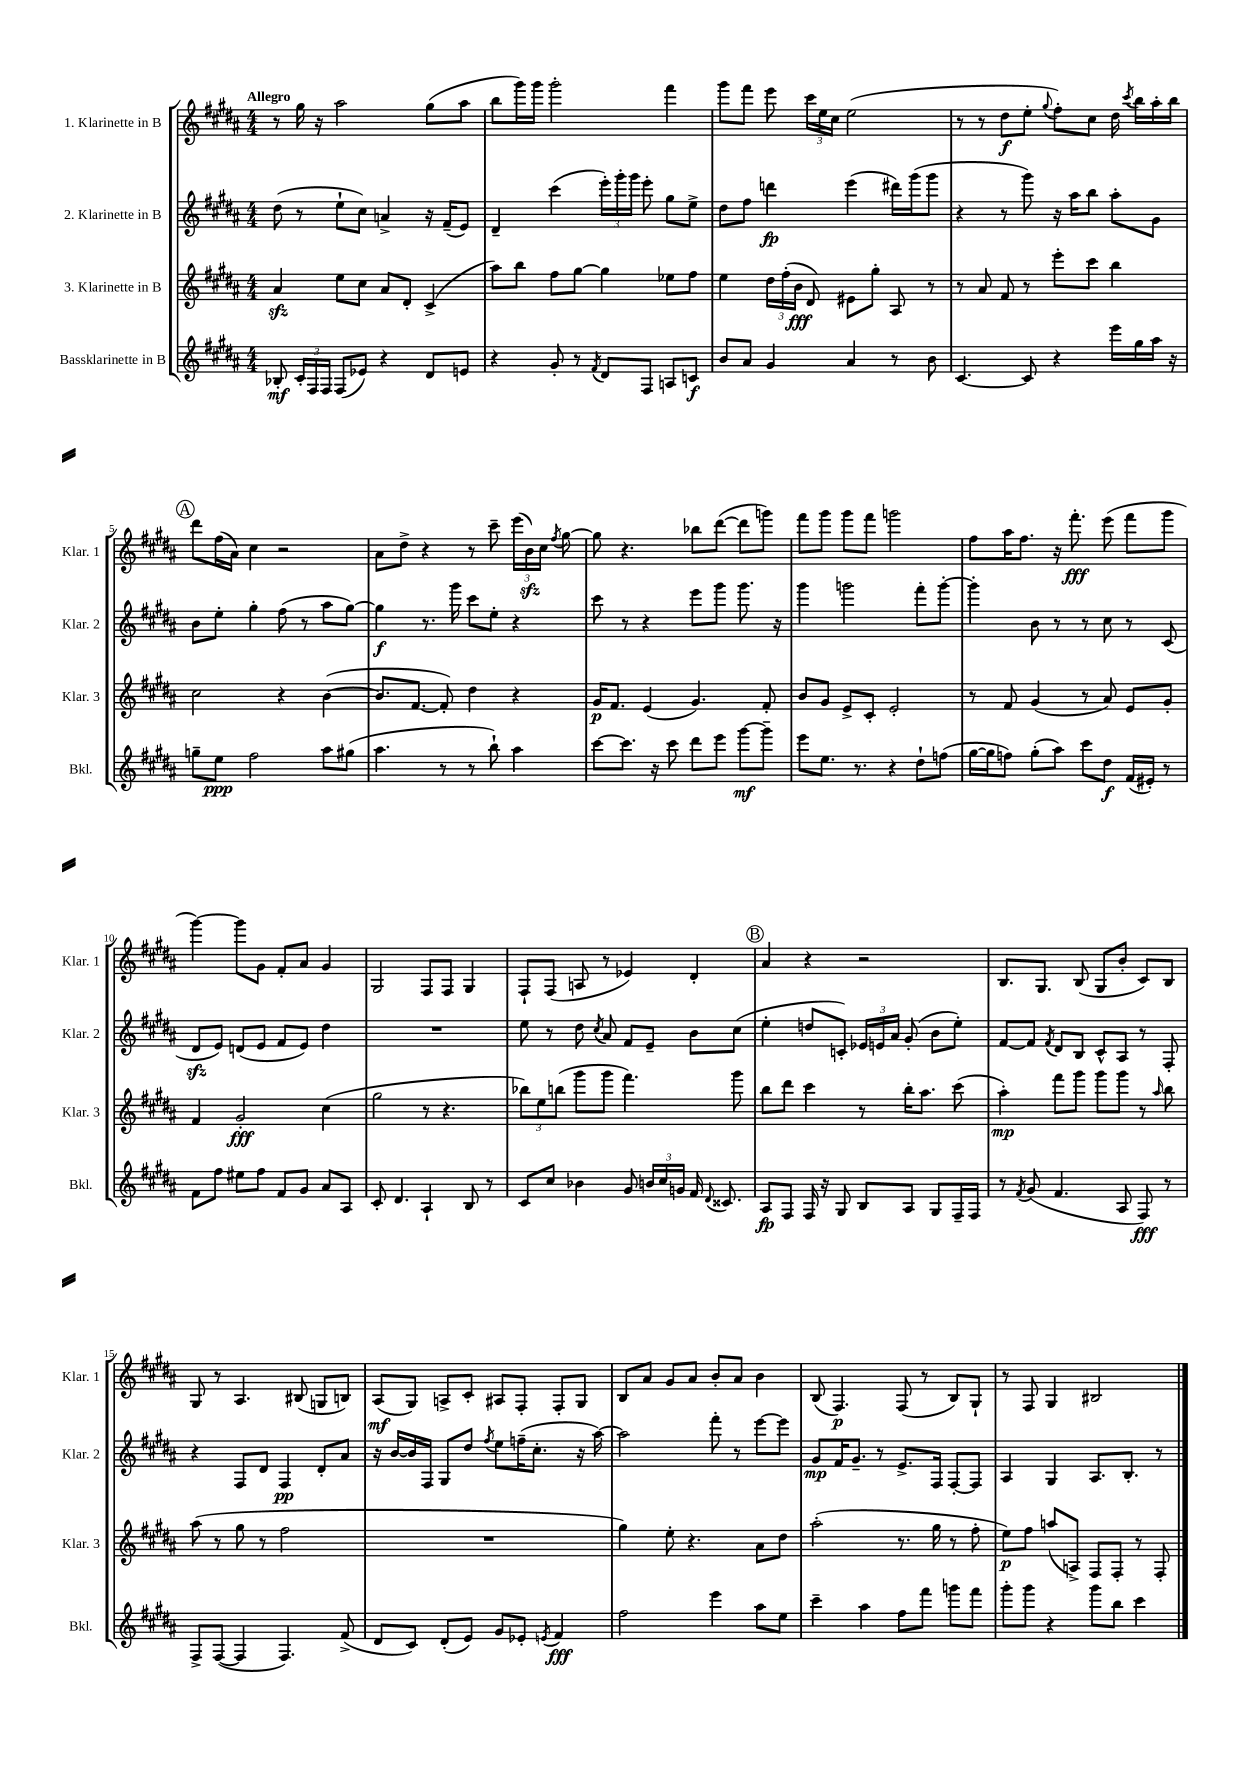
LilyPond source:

<<
\new StaffGroup <<
\new Staff = "s0" \with { instrumentName = "1. Klarinette in B" shortInstrumentName = "Klar. 1" } {
    \clef treble \key b \major \numericTimeSignature \time 4/4 \tempo "Allegro"
    \autoBeamOff r8 gis''16 r16 ais''2 gis''8[( ais''8] |
    b''8[ gis'''16) gis'''16] gis'''2-. fis'''4 |
    gis'''8[ fis'''8] e'''8 \tuplet 3/2 { cis'''16[ e''16 cis''16] } e''2( |
    r8 r8 dis''8[\f e''8]-. \appoggiatura { gis''8 } fis''8[-.) cis''8] dis''16 \acciaccatura { cis'''8 } b''16[ ais''16-. b''16] |
    \mark \markup { \circle "A" } dis'''8[ fis''16( ais'16]) cis''4 r2 |
    ais'8[ dis''8]-> r4 r8 cis'''8-- \tuplet 3/2 { e'''16[( b'16\sfz) cis''16] } \acciaccatura { fis''8 } gis''8~ |
    gis''8 r4. bes''8[ dis'''8]~( dis'''8[ g'''8]) |
    fis'''8[ gis'''8] gis'''8[ fis'''8] g'''2 |
    fis''8[ ais''16 fis''8.] r16 fis'''8.-.\fff e'''8( fis'''8[ gis'''8] |
    gis'''4~) gis'''8[ gis'8] fis'8[-. ais'8] gis'4 |
    gis2 fis8[ fis8] gis4 |
    fis8[-! fis8]( a8 r8 ees'4) dis'4-. |
    \mark \markup { \circle "B" } ais'4 r4 r2 |
    b8.[ gis8.] b8( gis8[ b'8]-. cis'8[) b8] |
    gis8 r8 ais4. bis8( g8[ b8]) |
    ais8[\mf( gis8]) a8[-> cis'8]-. ais8[ fis8]-. fis8[-. gis8] |
    b8[ ais'8] gis'8[ ais'8] b'8[-. ais'8] b'4 |
    b8( fis4.\p) fis8( r8 b8[) gis8]-! |
    r8 fis8 gis4 bis2 \bar "|." |
}
\new Staff = "s1" \with { instrumentName = "2. Klarinette in B" shortInstrumentName = "Klar. 2" } {
    \clef treble \key b \major \numericTimeSignature \time 4/4
    \autoBeamOff dis''8( r8 e''8[-! cis''8]) a'4-> r16 fis'16[--( e'8]) |
    dis'4-- cis'''4( \tuplet 3/2 { e'''16[-.) gis'''16-. gis'''16] } e'''8-. gis''8[ e''8]-> |
    dis''8[ fis''8] d'''4\fp e'''4( dis'''16[) gis'''16( gis'''8] |
    r4 r8 gis'''8) r16 ais''16[ b''8] ais''8[-. gis'8] |
    \mark \markup { \circle "A" } b'8[ e''8]-. gis''4-. fis''8( r8 ais''8[ gis''8]~) |
    gis''4\f r8. gis'''16 cis'''8[ e''8]-. r4 |
    cis'''8 r8 r4 e'''8[ gis'''8] gis'''8. r16 |
    gis'''4 g'''2 fis'''8[-. g'''8]~-. |
    g'''4-. b'8 r8 r8 cis''8 r8 cis'8( |
    dis'8[\sfz e'8]) d'8[( e'8] fis'8[ e'8]) dis''4 |
    R1 |
    e''8 r8 dis''8 \acciaccatura { cis''8 } ais'8 fis'8[ e'8]-- b'8[ cis''8]( |
    \mark \markup { \circle "B" } e''4-. d''8[ c'8]-.) \tuplet 3/2 { ees'16[ e'16 ais'16] } gis'8-.( b'8[ e''8]-.) |
    fis'8[~ fis'8] \acciaccatura { fis'8 } dis'8[ b8] cis'8[-^ ais8] r8 fis8-. |
    r4 fis8[ dis'8] fis4\pp dis'8[-. ais'8] |
    r16 b'16[~ b'16 fis16] gis8[ dis''8] \acciaccatura { fis''8 } e''8[ f''16--( cis''8.]-. r16 ais''16~) |
    ais''2 fis'''8-. r8 e'''8[~ e'''8] |
    gis'8[\mp fis'16 gis'8.]-- r8 e'8.[-> fis16] fis8[~-. fis8] |
    ais4 gis4 ais8.[ b8.]-. r8 \bar "|." |
}
\new Staff = "s2" \with { instrumentName = "3. Klarinette in B" shortInstrumentName = "Klar. 3" } {
    \clef treble \key b \major \numericTimeSignature \time 4/4
    \autoBeamOff ais'4\sfz e''8[ cis''8] ais'8[ dis'8]-. cis'4->( |
    ais''8[) b''8] fis''8[ gis''8]~ gis''4 ees''8[ fis''8] |
    e''4 \tuplet 3/2 { dis''16[ fis''16-.( b'16]\fff } dis'8) eis'8[ gis''8]-. ais8 r8 |
    r8 ais'8 fis'8 r8 e'''8[-. cis'''8] b''4 |
    \mark \markup { \circle "A" } cis''2 r4 b'4~( |
    b'8.[ fis'8.]~ fis'8-.) dis''4 r4 |
    gis'16[\p fis'8.] e'4( gis'4.) fis'8-. |
    b'8[ gis'8] e'8[-> cis'8]-. e'2-. |
    r8 fis'8 gis'4( r8 ais'8) e'8[ gis'8]-. |
    fis'4 gis'2-.\fff cis''4( |
    gis''2 r8 r4. |
    \tuplet 3/2 { bes''8[) e''8 b''8]( } gis'''8[ gis'''8] fis'''4.) gis'''8 |
    \mark \markup { \circle "B" } b''8[ dis'''8] cis'''4 r8 b''16[-. ais''8.] cis'''8( |
    ais''4-.\mp) fis'''8[ gis'''8] gis'''8[ gis'''8] r8 \grace { ais''16 } b''8 |
    ais''8( r8 gis''8 r8 fis''2 |
    R1 |
    gis''4) e''8-. r4. ais'8[ dis''8] |
    ais''2-.( r8. gis''16 r8 fis''8-. |
    e''8[\p) fis''8] a''8[( a8]->) fis8[ fis8]-. r8 fis8-. \bar "|." |
}
\new Staff = "s3" \with { instrumentName = "Bassklarinette in B" shortInstrumentName = "Bkl." } {
    \clef treble \key b \major \numericTimeSignature \time 4/4
    \autoBeamOff bes8-.\mf \tuplet 3/2 { cis'16[-. fis16 fis16] } fis8[( ees'8]) r4 dis'8[ e'8] |
    r4 gis'8-. r8 \acciaccatura { fis'8 } dis'8[ fis8] a8[ c'8]\f |
    b'8[ ais'8] gis'4 ais'4 r8 b'8 |
    cis'4.~ cis'8 r4 e'''16[ gis''16 ais''16] r16 |
    \mark \markup { \circle "A" } g''8[-- e''8]\ppp fis''2 ais''8[ gis''8]( |
    ais''4. r8 r8 b''8-!) ais''4 |
    cis'''8[~ cis'''8.] r16 cis'''8 dis'''8[ e'''8] gis'''8[~\mf gis'''8]-- |
    e'''8[ e''8.] r8. r4 dis''8[-! f''8]( |
    gis''16[~ gis''16 f''8]) gis''8[-.( ais''8]) cis'''8[ dis''8]\f fis'16[( eis'16]-.) r8 |
    fis'8[ fis''8] eis''8[ fis''8] fis'8[ gis'8] ais'8[ ais8] |
    cis'8-. dis'4. ais4-! b8 r8 |
    cis'8[ cis''8] bes'4 gis'8 \tuplet 3/2 { b'16[ cis''16 g'16] } fis'16 \appoggiatura { dis'8 } cisis'8. |
    \mark \markup { \circle "B" } ais8[\fp fis8] fis16 r16 gis8 b8[ ais8] gis8[ fis16-- fis16] |
    r8 \acciaccatura { fis'8 } gis'8( fis'4. ais8 fis8\fff) r8 |
    fis8[-> fis8]~( fis4 fis4.) fis'8->( |
    dis'8[ cis'8]) dis'8[-.( e'8]) gis'8[ ees'8]-. \acciaccatura { e'8 } fis'4\fff |
    fis''2 e'''4 ais''8[ e''8] |
    cis'''4-- ais''4 fis''8[ fis'''8] g'''8[ fis'''8] |
    gis'''8[-. gis'''8] r4 gis'''8[ b''8] cis'''4 \bar "|." |
}
>>
>>
